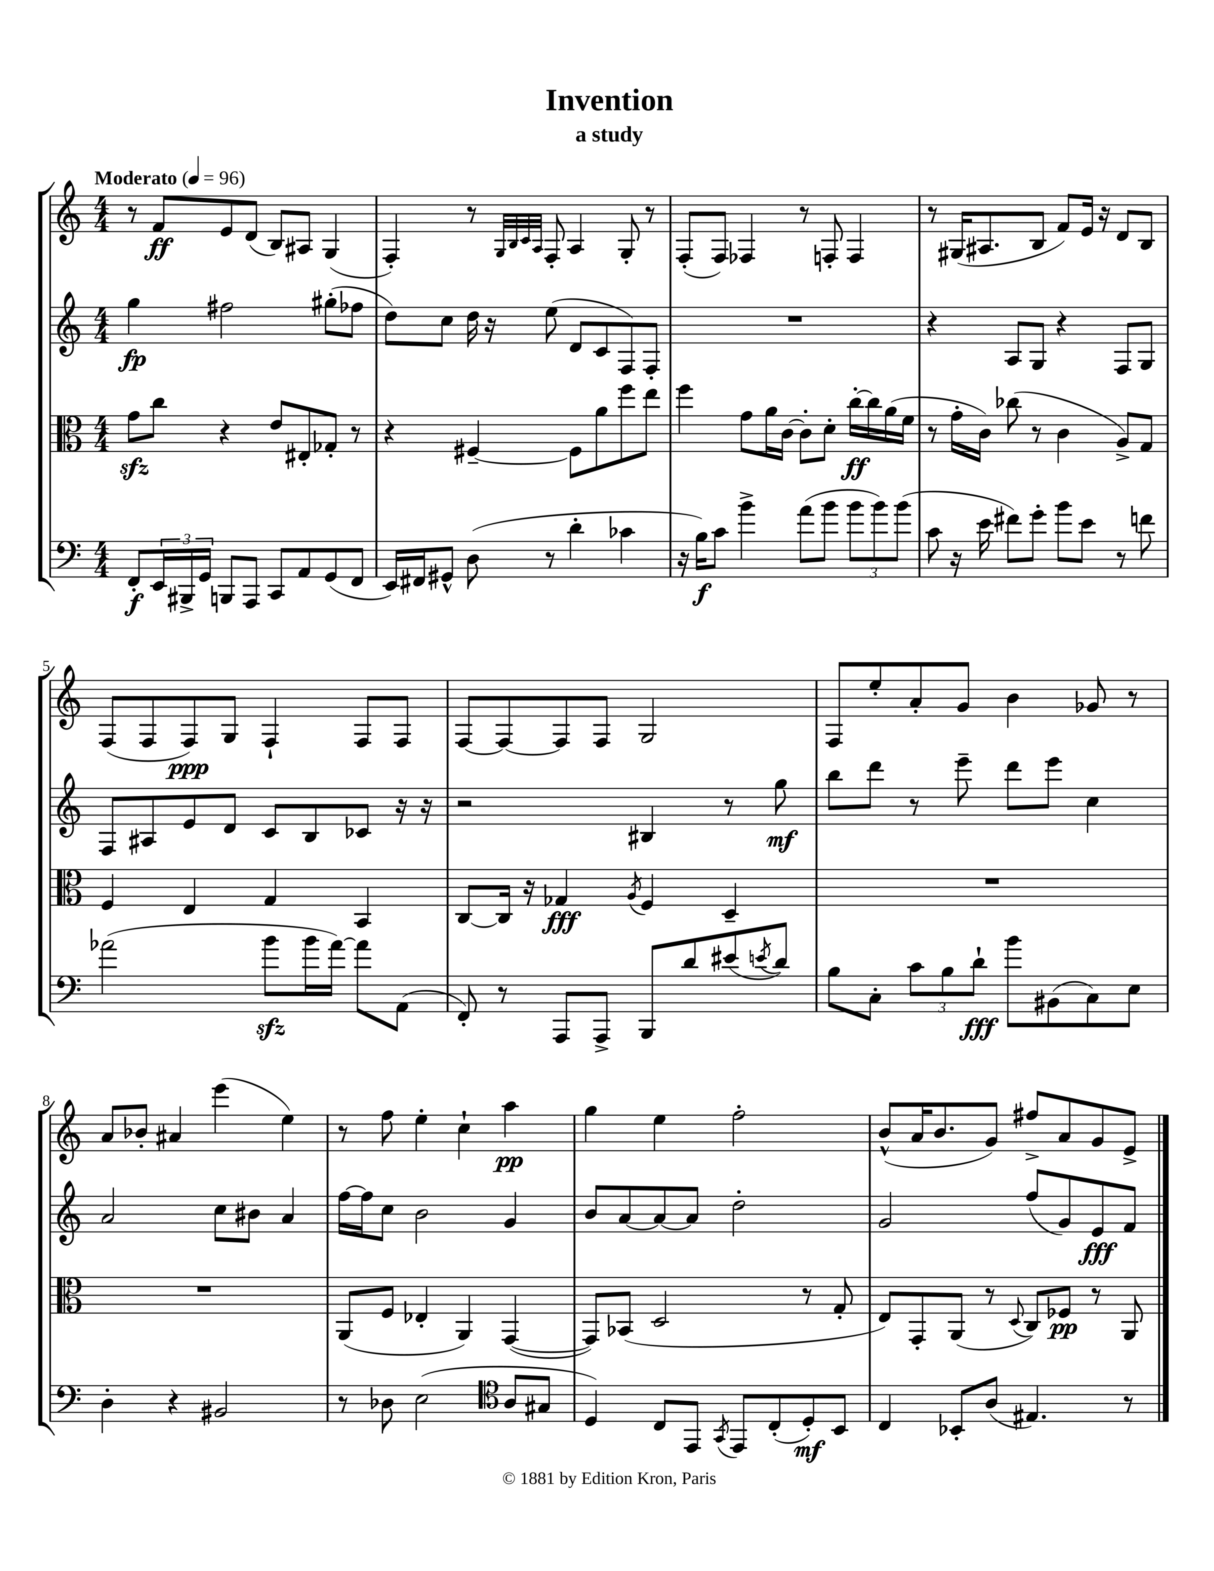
\header { title = "Invention" subtitle = "a study" }
<<
\new StaffGroup <<
\new Staff = "s0" {
    \clef treble \key c \major \numericTimeSignature \time 4/4 \tempo "Moderato" 4 = 96
    r8 f'8\ff e'8 d'8( b8) ais8 g4( |
    f4-.) r8 \grace { g32 b32 c'32 a32 } f8-. a4 g8-. r8 |
    f8-.( f8) fes4 r8 f8-. f4 |
    r8 gis16( ais8. b8 f'8) e'16 r16 d'8 b8 |
    f8( f8 f8\ppp) g8 f4-! f8 f8 |
    f8~ f8~ f8 f8 g2 |
    f8 e''8-. a'8-. g'8 b'4 ges'8 r8 |
    a'8 bes'8-. ais'4 e'''4( e''4) |
    r8 f''8 e''4-. c''4-! a''4\pp |
    g''4 e''4 f''2-. |
    b'8-^( a'16 b'8. g'8) fis''8-> a'8 g'8 e'8-> \bar "|." |
}
\new Staff = "s1" {
    \clef treble \key c \major \numericTimeSignature \time 4/4
    g''4\fp fis''2 gis''8-.( fes''8 |
    d''8) c''8 d''16 r16 e''8( d'8 c'8 f8) f8-. |
    R1 |
    r4 a8 g8 r4 f8 g8 |
    f8 ais8 e'8 d'8 c'8 b8 ces'8 r16 r16 |
    r2 bis4 r8 g''8\mf |
    b''8 d'''8 r8 e'''8-- d'''8 e'''8 c''4 |
    a'2 c''8 bis'8 a'4 |
    f''16~ f''16 c''8 b'2 g'4 |
    b'8 a'8~ a'8~ a'8 d''2-. |
    g'2 f''8( g'8) e'8\fff f'8 \bar "|." |
}
\new Staff = "s2" {
    \clef alto \key c \major \numericTimeSignature \time 4/4
    g'8\sfz c''8 r4 e'8 eis8-. ges8-. r8 |
    r4 fis4~-- fis8 a'8 f''8 e''8 |
    f''4 g'8 a'16 c'16~ c'8-. d'8-. c''16~-.\ff c''16 a'16( f'16 |
    r8 g'16-. c'16) ces''8( r8 c'4 a8->) g8 |
    f4 e4 g4 b,4 |
    c8~ c16 r16 ges4\fff \acciaccatura { a8 } f4 d4-- |
    R1 |
    R1 |
    a,8( f8 ees4-. a,4) g,4~( |
    g,8) bes,8( d2 r8 g8-. |
    e8) g,8-. a,8( r8 \appoggiatura { d8 } c8) fes8\pp r8 a,8 \bar "|." |
}
\new Staff = "s3" {
    \clef bass \key c \major \numericTimeSignature \time 4/4
    f,8-.\f \tuplet 3/2 { e,16 bis,,16-> g,16 } b,,8 a,,8 c,8 a,8 g,8( f,8 |
    e,16) fis,16 gis,8-^ d8( r8 d'4-. ces'4 |
    r16 b16\f) c'8 b'4-> a'8( b'8 \tuplet 3/2 { b'8 b'8) b'8( } |
    c'8 r16 e'16 fis'8) g'8-. b'8 e'8 r8 f'8 |
    aes'2( b'8\sfz b'16 aes'16~) aes'8 a,8( |
    f,8-.) r8 a,,8 a,,8-> b,,8 d'8 eis'8( \acciaccatura { e'8 } d'8) |
    b8 c8-. \tuplet 3/2 { c'8 b8 d'8-!\fff } b'8 bis,8( c8) e8 |
    d4-. r4 bis,2 |
    r8 des8 e2( \clef tenor a8 gis8 |
    d4) c8 e,8 \acciaccatura { g,8 } e,8 c8-.( d8-.\mf) b,8 |
    c4 bes,8-. a8( eis4.) r8 \bar "|." |
}
>>
>>
